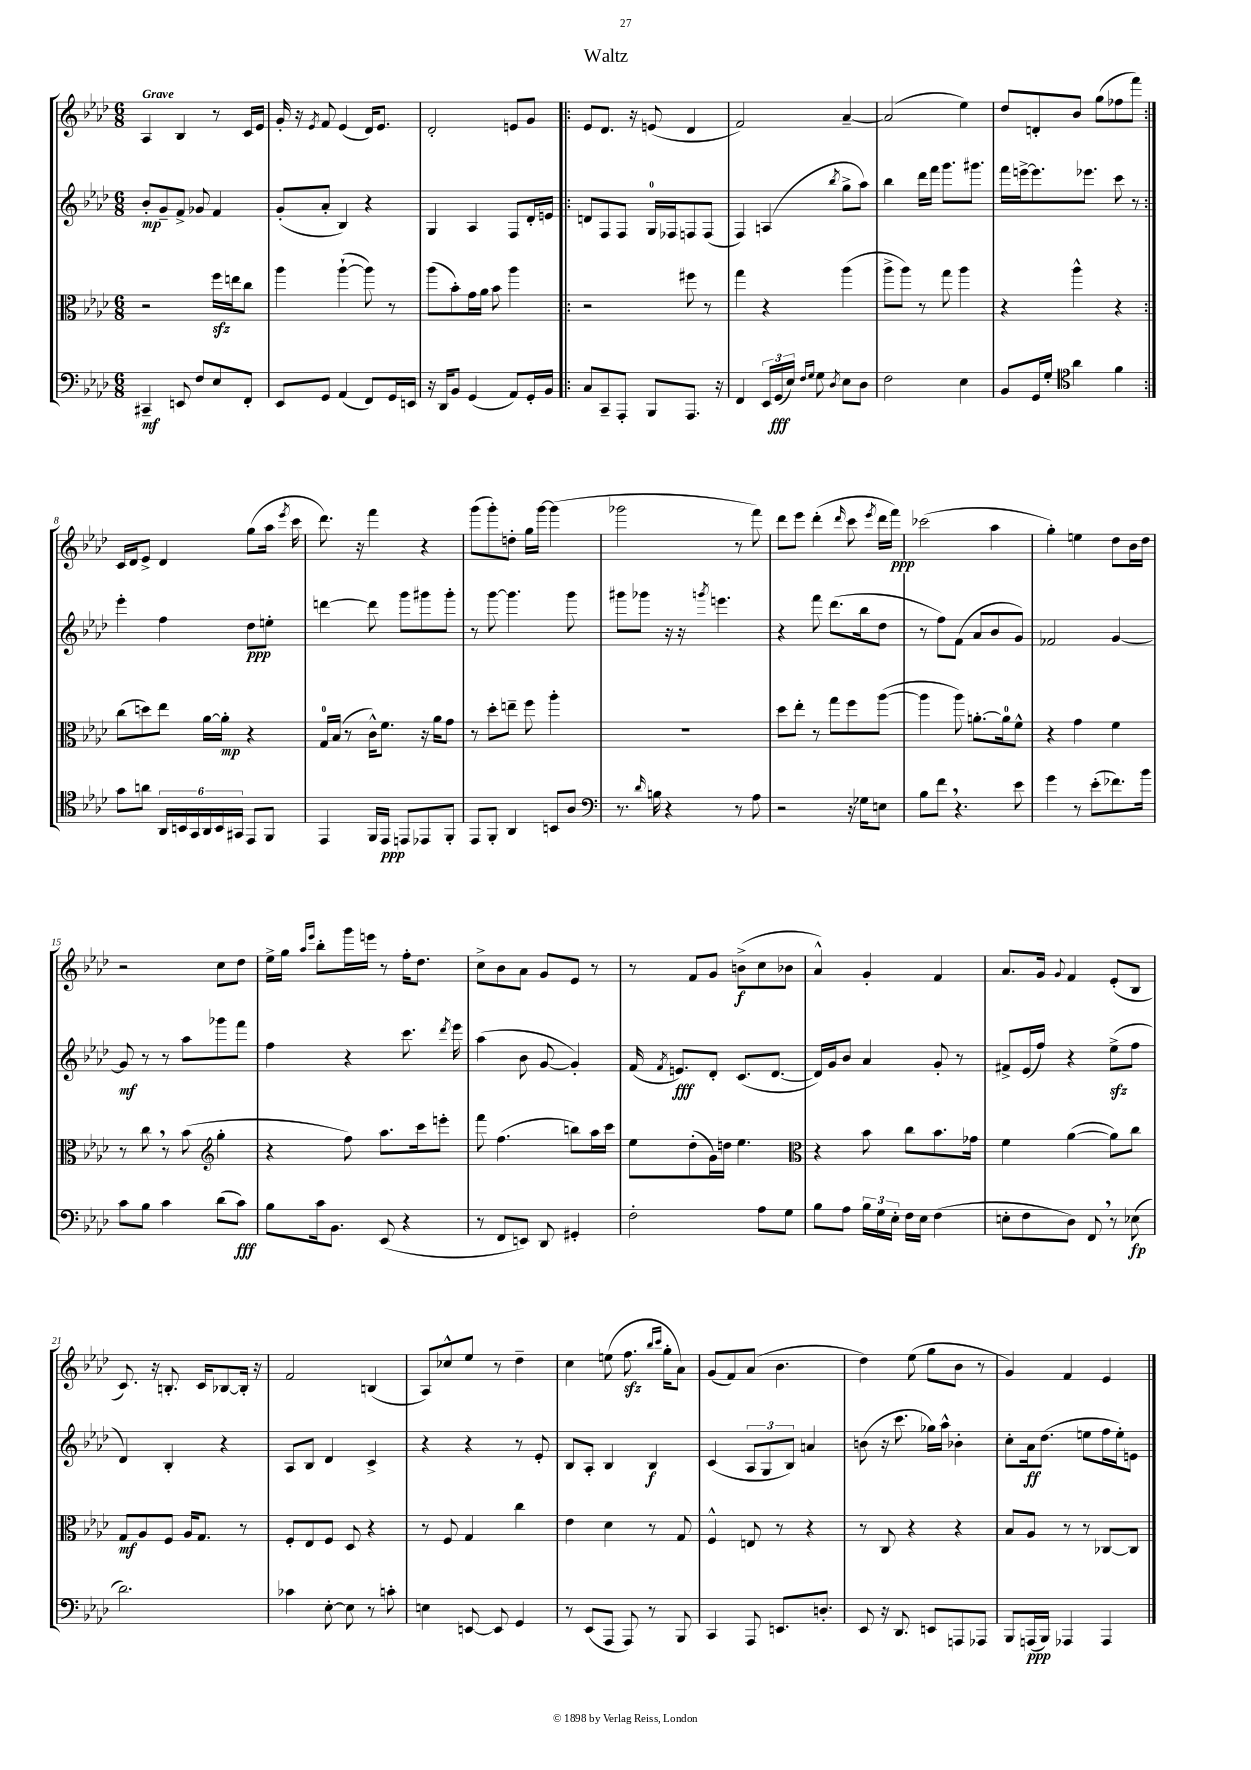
\header { title = "Waltz" }
<<
\new StaffGroup <<
\new Staff = "s0" {
    \clef treble \key aes \major \numericTimeSignature \time 6/8 \tempo "Grave"
    \autoBeamOff aes4 bes4 r8 c'16[ ees'16] |
    g'16-. r16 \acciaccatura { ees'8 } f'8 ees'4( des'16[) ees'8.] |
    des'2-. e'8[ g'8] |
    \repeat volta 2 { ees'8[ des'8.] r16 e'8( des'4 |
    f'2) aes'4~-- |
    aes'2( ees''4) |
    des''8[ d'8-. bes'8] g''8[( fes''8 f'''8]) | }
    c'16[ des'16 ees'8]-> des'4 g''8[( aes''16] \acciaccatura { ees'''8 } c'''16 |
    des'''8.) r16 f'''4 r4 |
    g'''8[( g'''8-.) d''8]-. g''16[ g'''16]~ g'''4( |
    ges'''2 r8 f'''8) |
    des'''8[ ees'''8] des'''4-.( \grace { des'''16 } c'''8 \acciaccatura { ees'''8 } des'''16[ f'''16]\ppp) |
    ces'''2( aes''4 |
    g''4-.) e''4 des''8[ bes'16 des''16] |
    r2 c''8[ des''8] |
    ees''16[-> g''16] \grace { aes''16[ ees'''16] } bes''8[-. g'''16 e'''16] r8 f''16[-. des''8.] |
    c''8[-> bes'8 aes'8] g'8[ ees'8] r8 |
    r8 f'8[ g'8] b'8[->\f( c''8 bes'8] |
    aes'4-^) g'4-. f'4 |
    aes'8.[ g'16] \appoggiatura { g'8 } f'4 ees'8[-.( bes8] |
    c'8.) r16 b8.-. c'16[ bes8~ bes16]-. r16 |
    f'2 b4( |
    aes8[) ces''8-^ ees''8] r8 des''4-- |
    c''4 e''8( f''8.\sfz \grace { bes''16[ c'''16] } g''16[-. aes'8]) |
    g'8[( f'8) aes'8]( bes'4. |
    des''4) ees''8( g''8[ bes'8] r8 |
    g'4) f'4 ees'4 \bar "|." |
}
\new Staff = "s1" {
    \clef treble \key aes \major \numericTimeSignature \time 6/8
    \autoBeamOff bes'8[-.\mp g'8-- f'8]-> ges'8 f'4 |
    g'8[-.( aes'8]-. bes4) r4 |
    g4 aes4 f8[ des'16-. e'16] |
    \repeat volta 2 { d'8[ f8 f8] g16[-0 fes16 f8 f8]( |
    f4) a4( \acciaccatura { bes''8 } g''8[-> aes''8]) |
    bes''4 des'''16[ f'''16] g'''8.[ gis'''8.] |
    f'''16[ e'''16~-> e'''8. ees'''8.] c'''8 r8 | }
    ees'''4-. f''4 des''8[\ppp e''8]-. |
    d'''4~ d'''8 g'''8[ gis'''8 gis'''8]-. |
    r8 g'''8~ g'''4. g'''8 |
    gis'''8[ ges'''8] r16 r16 \acciaccatura { g'''8 } e'''4. |
    r4 f'''8 des'''8.[( bes''16 des''8] |
    r8 f''8[) f'8]( aes'8[ bes'8 g'8]) |
    fes'2 g'4~ |
    g'8\mf r8 r8 aes''8[ ges'''8 f'''8] |
    f''4 r4 c'''8. \acciaccatura { des'''8 } ees'''16 |
    aes''4( bes'8 g'8~ g'4-.) |
    f'16( \acciaccatura { f'8 } e'8.[\fff) des'8]-. c'8.[( des'8.]~ |
    des'16[) g'16 bes'8] aes'4 g'8-. r8 |
    fis'8[-> ees'16( f''16]) r4 ees''8[->\sfz( f''8] |
    des'4) bes4-. r4 |
    aes8[ bes8] des'4 c'4-> |
    r4 r4 r8 ees'8-. |
    bes8[ aes8]-. bes4 bes4\f |
    c'4( \tuplet 3/2 { aes8[ g8 bes8]) } a'4 |
    b'8( r16 c'''8. ges''16[) aes''16]-^ bes'4-. |
    c''8[-. aes'16\ff des''8.]( e''8[ f''16 e''16-.) e'8] \bar "|." |
}
\new Staff = "s2" {
    \clef alto \key aes \major \numericTimeSignature \time 6/8
    \autoBeamOff r2 f''16[\sfz e''16 c''8] |
    aes''4 aes''4~-!( aes''8) r8 |
    aes''8[( bes'8-.) g'16 aes'16] bes'8 aes''4 |
    \repeat volta 2 { r2 fis''8 r8 |
    g''4 r4 aes''4( |
    aes''8[-> aes''8]) r8 g''8 aes''4 |
    r4 aes''4-^ r4 | }
    c''8[( d''8) ees''8] aes'16[~ aes'16]-.\mp r4 |
    g16[-0 bes16]( r8 c'16[-^) f'8.] r16 aes'16[ g'8] |
    r8 des''8[-. e''8]-- f''8 aes''4-. |
    R2. |
    des''8[ ees''8]-. r8 g''8[ f''8 aes''8]~( |
    aes''4 aes''8) a'8.[~-. a'16-0 f'8]-^ |
    r4 g'4 f'4 |
    r8 c''8 \breathe r8 bes'8( \clef treble g''4-. |
    r4 f''8) aes''8.[ c'''16 e'''8]-. |
    f'''8 f''4.( b''8[) aes''16 c'''16] |
    ees''8[ des''8-.( g'16) d''16] ees''4. |
    \clef alto r4 bes'8 c''8[ bes'8. ges'16] |
    f'4 aes'4~( aes'8[) c''8] |
    g8[\mf aes8 f8] aes16[ g8.] r8 |
    f8[-. ees8 f8] des8 r4 |
    r8 f8 g4 c''4 |
    ees'4 des'4 r8 g8 |
    f4-^ e8 r8 r4 |
    r8 c8 r4 r4 |
    bes8[ aes8] r8 r8 ces8[~ ces8] \bar "|." |
}
\new Staff = "s3" {
    \clef bass \key aes \major \numericTimeSignature \time 6/8
    \autoBeamOff cis,4--\mf e,8 f8[ ees8 f,8]-. |
    ees,8[ g,8] aes,4( f,8[) g,16 e,16] |
    r16 des,16[ bes,8] g,4( aes,8[) g,16-. bes,16] |
    \repeat volta 2 { c8[ c,8-- aes,,8]-. bes,,8[ aes,,8.] r16 |
    f,4 \tuplet 3/2 { ees,16[ g,16\fff( ees16]) } \grace { f16[ g16] } g8 \acciaccatura { des8 } ees8[ des8] |
    f2 ees4 |
    bes,8[ g,16 g16]-. \clef tenor aes'4 f'4 | }
    g'8[ a'8] \tuplet 6/4 { aes,16[ b,16 g,16 aes,16 b,16 gis,16] } ees,8[ f,8] |
    ees,4 f,16[ ees,16]\ppp e,8[ ees,8 f,8]-. |
    ees,8[ f,8]-. aes,4 b,8[ aes8] |
    \clef bass r8. \grace { des'16 } b16 r4 r8 aes8 |
    r2 r16 ges16[ e8] |
    bes8[ f'8] \breathe r4. ees'8 |
    g'4 r8 ees'8[-.( fes'8.) bes'16] |
    c'8[ bes8] c'4 des'8[( c'8]\fff) |
    bes8[ c'16 bes,8.] ees,8( r4 |
    r8 f,8[ e,8]) des,8 gis,4-. |
    f2-. aes8[ g8] |
    bes8[ aes8] \tuplet 3/2 { bes16[ g16 ees16]-. } f16[ ees16] f4( |
    e8[-. f8 des8]) f,8 \breathe r8 ees8\fp( |
    des'2.) |
    ces'4 ees8~-. ees8 r8 c'8-. |
    e4 e,8~ e,8 g,4 |
    r8 ees,8[( aes,,8] aes,,8) r8 bes,,8 |
    c,4 aes,,8 e,8.[ d8.]-. |
    ees,8 r16 des,8. e,8[ a,,8 aes,,8] |
    bes,,8[ a,,16\ppp( bes,,16]) aes,,4 aes,,4 \bar "|." |
}
>>
>>
